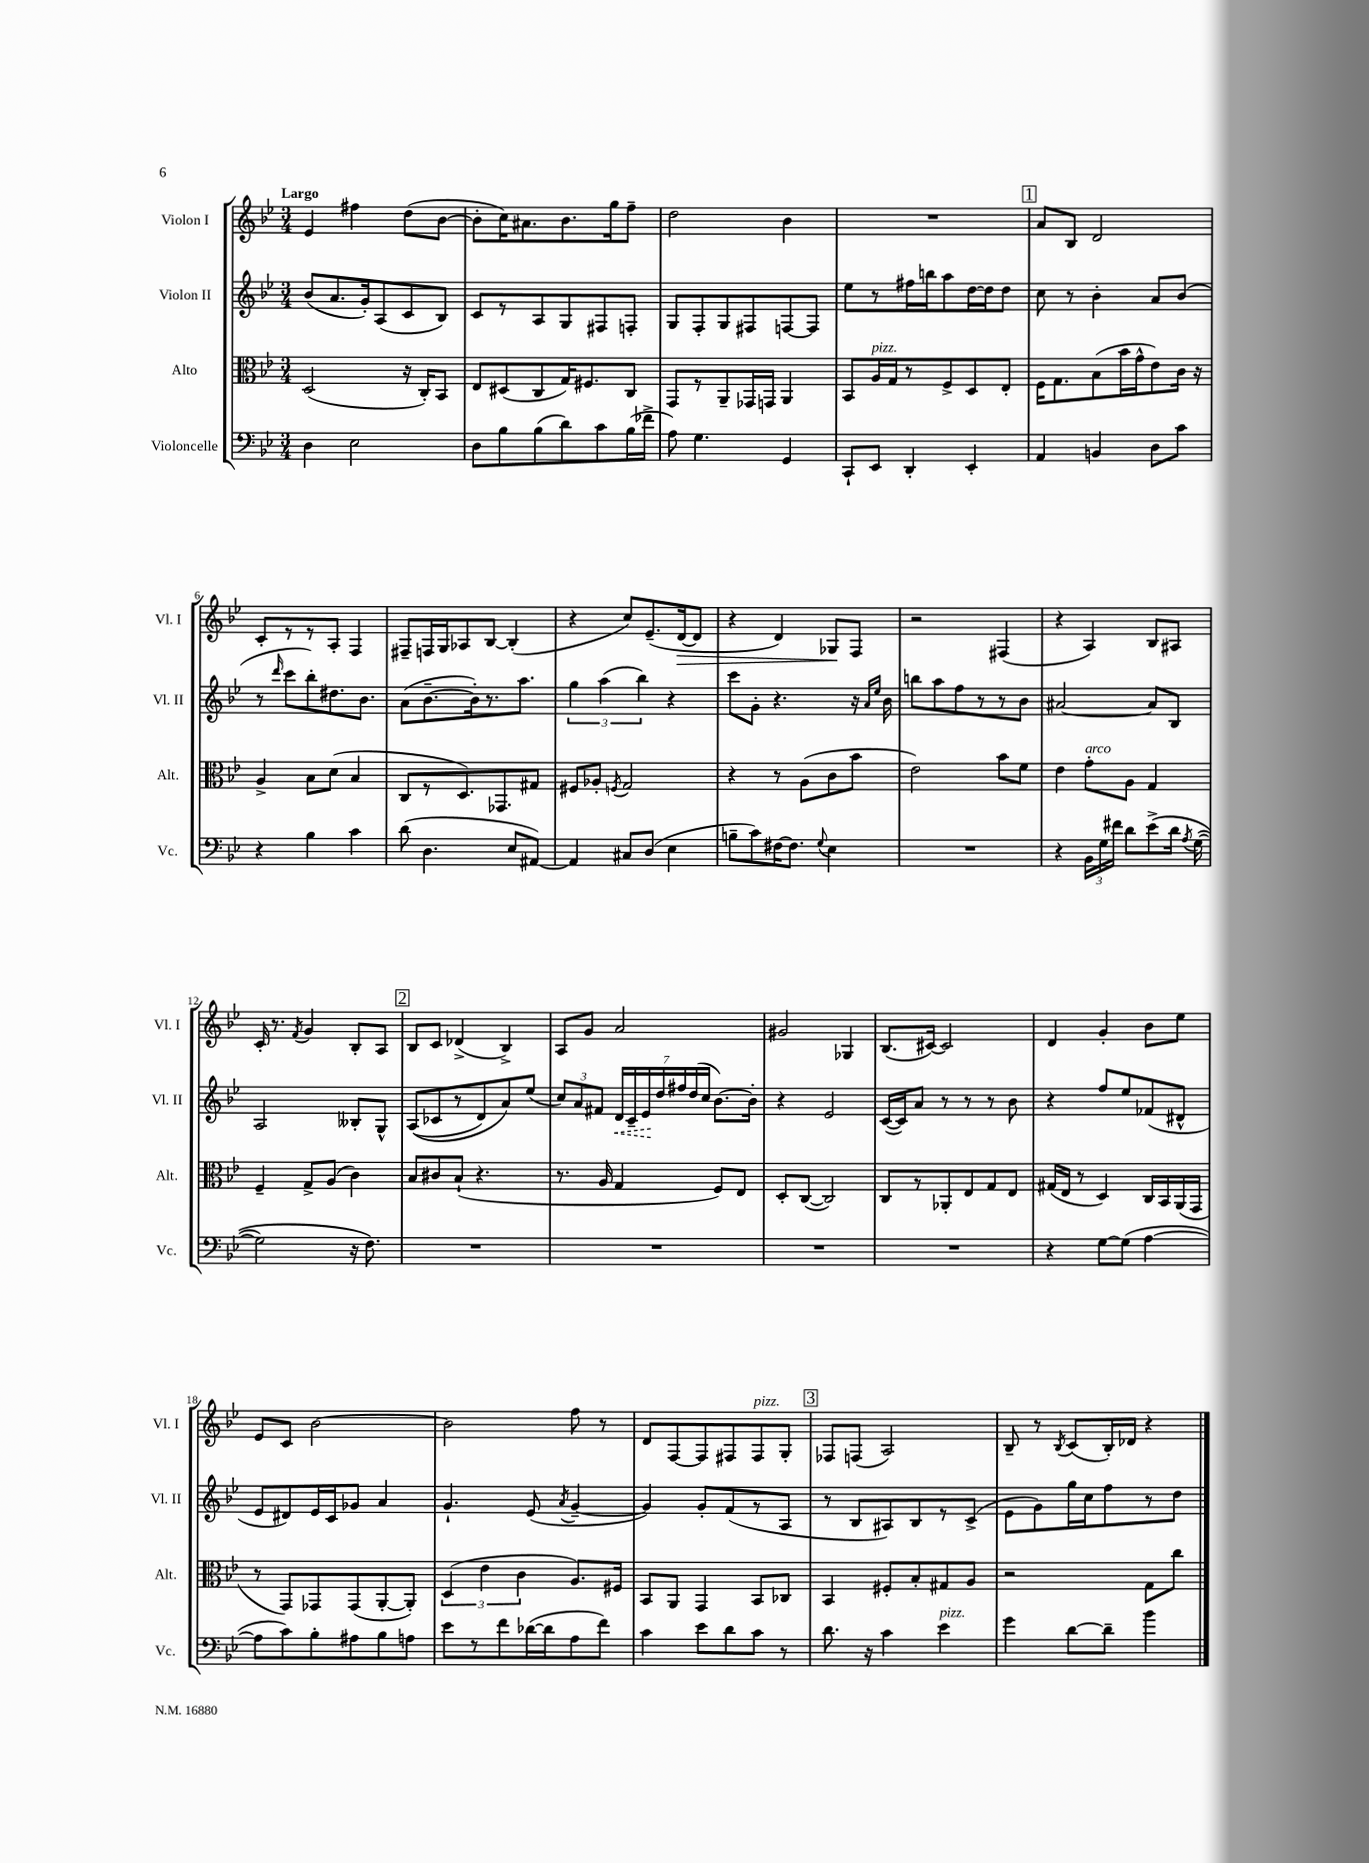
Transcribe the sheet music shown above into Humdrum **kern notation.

**kern	**kern	**kern	**dynam	**kern	**dynam
*part4	*part3	*part2	*part2	*part1	*part1
*staff4	*staff3	*staff2	*staff2	*staff1	*staff1
*I"Violoncelle	*I"Alto	*I"Violon II	*	*I"Violon I	*
*I'Vc.	*I'Alt.	*I'Vl. II	*	*I'Vl. I	*
*clefF4	*clefC3	*clefG2	*	*clefG2	*
*k[b-e-]	*k[b-e-]	*k[b-e-]	*	*k[b-e-]	*
*M3/4	*M3/4	*M3/4	*	*M3/4	*
=1	=1	=1	=1	=1	=1
!	!	!	!	!LO:TX:a:B:t=Largo	!
4D\	(2D/	(8b-/L	.	4e-/	.
.	.	8.a/	.	.	.
2E-\	.	.	.	4ff#X\	.
.	.	16g'/k)	.	.	.
.	.	(8A/	.	.	.
.	16r	8c/	.	(8dd\L	.
.	16C'/KL)	.	.	.	.
.	8BB-/J	8B-/J)	.	[8b-\J	.
=2	=2	=2	=2	=2	=2
8D\L	8E-/L	8c/L	.	8b-'\L]	.
8B-\	(8D#X/	8r	.	16cc\K)	.
.	.	.	.	8.a#X\	.
(8B-\	8C/	8A/	.	.	.
8d\)	16G/K)	8G/	.	8.b-\	.
.	8.F#X/	.	.	.	.
8c\	.	8F#X/	.	.	.
.	.	.	.	16gg\k	.
(16B-\L	8C/J	8Fn'/J	.	8ff~\J	.
16f-X^\JJ	.	.	.	.	.
=3	=3	=3	=3	=3	=3
8A\)	8GG/L	8G/L	.	2dd\	.
4.G\	8r	8F'/	.	.	.
.	8AA~/	8G/	.	.	.
.	16GG-X/L	8F#X/	.	.	.
.	16GGn/JJ	.	.	.	.
4GG/	4AA/	[8Fn/	.	4b-\	.
.	.	8F/J]	.	.	.
=4	=4	=4	=4	=4	=4
8CC`/L	8BB-/L	8ee-\L	.	2.r	.
!	!LO:TX:a:i:t=pizz.	!	!	!	!
8EE-/J	16A/L	8r	.	.	.
.	16G/J	.	.	.	.
4DD'/	8r	16ff#X\L	.	.	.
.	.	16bbn\J	.	.	.
.	8F^/	8aa\	.	.	.
4EE-'/	8D/	[16dd\L	.	.	.
.	.	16dd\J]	.	.	.
.	8E-'/J	8dd\J	.	.	.
!!LO:REH:place=s1:t=1
=5	=5	=5	=5	=5	=5
4AA/	16F\KL	8cc\	.	8a/L	.
.	8.G\	.	.	.	.
.	.	8r	.	8B-/J	.
4BBn/	(8B-\	4b-'\	.	2d/	.
.	16b-\L	.	.	.	.
.	16g^^\J	.	.	.	.
8D\L	8e-\)	8a/L	.	.	.
8c\J	16c\Jk	(8b-/J	.	.	.
.	16r	.	.	.	.
!!LO:LB:g=z
=6	=6	=6	=6	=6	=6
4r	4A^/	8r	.	8c'/L	.
.	.	16qqddd/	.	.	.
.	.	8ccc\L	.	8r	.
4B-\	8B-\L	8bb-'\)	.	8r	.
.	(8d\J	8.dd#X\	.	8A'/J	.
4c\	4B-/	.	.	4F/	.
.	.	8.b-\J	.	.	.
=7	=7	=7	=7	=7	=7
(8d\	8C/L	(8a\L	.	8F#X~/L	.
4.D\	8r	[8.b-~\	.	16Fn/L	.
.	.	.	.	16G/J	.
.	8.D/)	.	.	8A-X/	.
.	.	16b-'\k])	.	.	.
.	.	8.r	.	[8B-/J	.
.	8.GG-X/	.	.	.	.
8E-/L	.	.	.	(4B-'/]	.
.	.	8.aa\J	.	.	.
[8AA#X/J)	8G#X/J	.	.	.	.
=8	=8	=8	=8	=8	=8
4AA#/]	8F#X/L	6gg\	.	4r	.
.	8A-X'/J	.	.	.	.
.	.	(6aa\	.	.	.
.	8qFn/	.	.	.	.
8C#X/L	2G/	.	.	8cc/L)	.
.	.	6bb-\)	.	.	.
(8D/J	.	.	.	(8.e-~/	.
4E-\	.	4r	.	.	.
!	!	!	!	!	!LO:HP:b
.	.	.	.	[16d/k	>
.	.	.	.	8d/J]	.
=9	=9	=9	=9	=9	=9
8Bn~\L	4r	8ccc\L	.	4r	.
8c\)	.	8g'\J	.	.	.
[16F#X\K	8r	4.r	.	4d/)	.
8.F#\J]	.	.	.	.	.
.	(8A\L	.	.	.	.
8qqG/	.	.	.	.	.
4E-\	8c\	.	.	8G-X/L	.
.	8b-\J	16r	.	8F/J	]
.	.	16qqa/LL	.	.	.
.	.	16qqee-/JJ	.	.	.
.	.	16b-\	.	.	.
=10	=10	=10	=10	=10	=10
2.r	2e-\)	8bbn\L	.	2r	.
.	.	8aa\	.	.	.
.	.	8ff\	.	.	.
.	.	8r	.	.	.
.	8b-\L	8r	.	(4F#X/	.
.	8f\J	8b-\J	.	.	.
=11	=11	=11	=11	=11	=11
4r	4e-\	[2a#X/	.	4r	.
!	!LO:TX:a:i:t=arco	!	!	!	!
24BB-\LL	8g'\L	.	.	4A/)	.
24G\	.	.	.	.	.
24f#X\JJ	.	.	.	.	.
8d\L	8A\J	.	.	.	.
(8e-^\	4G/	8a#/L]	.	8B-/L	.
16d\Jk	.	8B-/J	.	8A#X/J	.
8qA/	.	.	.	.	.
([16G\	.	.	.	.	.
!!LO:LB:g=z
=12	=12	=12	=12	=12	=12
2G\])	4F~/	2A/	.	16c'/	.
.	.	.	.	8.r	.
.	.	.	.	8qf/	.
.	8G^/L	.	.	4g/	.
.	(8A/J	.	.	.	.
16r	4c\)	8B--X'/L	.	8B-'/L	.
8.F\)	.	.	.	.	.
.	.	8G^^/J	.	8A/J	.
!!LO:REH:place=s1:t=2
=13	=13	=13	=13	=13	=13
2.r	8B-/L	((8A/L	.	8B-/L	.
.	8c#X/	8c-X/	.	8c/J	.
.	(8B-`/J	8r	.	(4d-X^/	.
.	4.r	8d/)	.	.	.
.	.	8a/)	.	4B-^/)	.
.	.	(8ee-/J	.	.	.
=14	=14	=14	=14	=14	=14
2.r	8.r	12cc/L)	.	8A/L	.
.	.	12a/	.	.	.
.	.	.	.	8g/J	.
.	.	12f#X/J	.	.	.
.	16A/	.	.	.	.
!	!	!	!LO:HP:b	!	!
.	4G/	28d/LL	<	2a/	.
.	.	28c~/	.	.	.
.	.	28e-/	.	.	.
.	.	28dd/	[	.	.
.	.	28ff#X/	.	.	.
.	.	(28dd/	.	.	.
.	.	28cc/JJ	.	.	.
.	8F/L)	[8.b-\L)	.	.	.
.	8E-/J	.	.	.	.
.	.	16b-'\Jk]	.	.	.
=15	=15	=15	=15	=15	=15
2.r	8D'/L	4r	.	2g#X/	.
.	([8C/J	.	.	.	.
.	2C/])	2e-/	.	.	.
.	.	.	.	4G-X/	.
=16	=16	=16	=16	=16	=16
2.r	8C/L	([16c/LL	.	(8.B-/L	.
.	.	16c/J])	.	.	.
.	8r	8a/J	.	.	.
.	.	.	.	[16c#X/Jk)	.
.	8AA-X'/	8r	.	2c#/]	.
.	8E-/	8r	.	.	.
.	8G/	8r	.	.	.
.	8E-/J	8b-\	.	.	.
=17	=17	=17	=17	=17	=17
4r	(16G#X/LL	4r	.	4d/	.
.	16E-/JJ	.	.	.	.
.	8r	.	.	.	.
[8G\L	4D/)	8ff/L	.	4g'/	.
(8G\J]	.	8ee-/	.	.	.
[4A\	16C/LL	(8f-X/	.	8b-\L	.
.	16BB-/	.	.	.	.
.	(16AA/	8d#X^^/J	.	8ee-\J	.
.	16GG/JJ	.	.	.	.
!!LO:LB:g=z
=18	=18	=18	=18	=18	=18
8A\L]	8r	8e-/L	.	8e-/L	.
8c\)	8GG/L)	8d#X/)	.	8c/J	.
8B-'\	8GG-X/	16e-/L	.	[2b-\	.
.	.	16c/J	.	.	.
8A#X\	(8GG-/	8g-X/J	.	.	.
8B-\	[8AA'/	4a/	.	.	.
8An\J	8AA'/J])	.	.	.	.
=19	=19	=19	=19	=19	=19
8e-\L	(6D/	4.g`/	.	2b-\]	.
8r	.	.	.	.	.
.	6e-\	.	.	.	.
8f\	.	.	.	.	.
.	6c\	.	.	.	.
([16d-X\L	.	(8e-/	.	.	.
16d-\J]	.	.	.	.	.
.	.	8qa/	.	.	.
8A\	8.A/L)	[4g~/	.	8ff\	.
8f\J)	.	.	.	8r	.
.	16F#X/Jk	.	.	.	.
=20	=20	=20	=20	=20	=20
4c\	8BB-/L	4g/])	.	8d/L	.
.	8AA/J	.	.	[8F/	.
8e-\L	4GG/	8g'/L	.	8F/]	.
8d\	.	(8f/	.	8F#X/	.
!	!	!	!	!LO:TX:a:i:t=pizz.	!
8c\J	8BB-/L	8r	.	8F#/	.
8r	8C-X/J	8A/J	.	8G'/J	.
!!LO:REH:place=s1:t=3
=21	=21	=21	=21	=21	=21
8.d\	4BB-/	8r	.	8F-X/L	.
.	.	8B-/L	.	(8Fn/J	.
16r	.	.	.	.	.
4c\	8F#X'/L	8A#X/)	.	2A/)	.
.	8B-'/	8B-/	.	.	.
!LO:TX:a:i:t=pizz.	!	!	!	!	!
4e-\	8G#X/	8r	.	.	.
.	8A/J	(8c^/J	.	.	.
=22	=22	=22	=22	=22	=22
4g\	2r	8e-\L	.	8B-~/	.
.	.	8g\)	.	8r	.
.	.	.	.	8qB-/	.
[8d\L	.	16gg\L	.	(8c/L	.
.	.	16cc\J	.	.	.
8d~\J]	.	8ff\	.	16B-'/L)	.
.	.	.	.	16d-X/JJ	.
4b-\	8G\L	8r	.	4r	.
.	8cc\J	8dd\J	.	.	.
==	==	==	==	==	==
*-	*-	*-	*-	*-	*-
